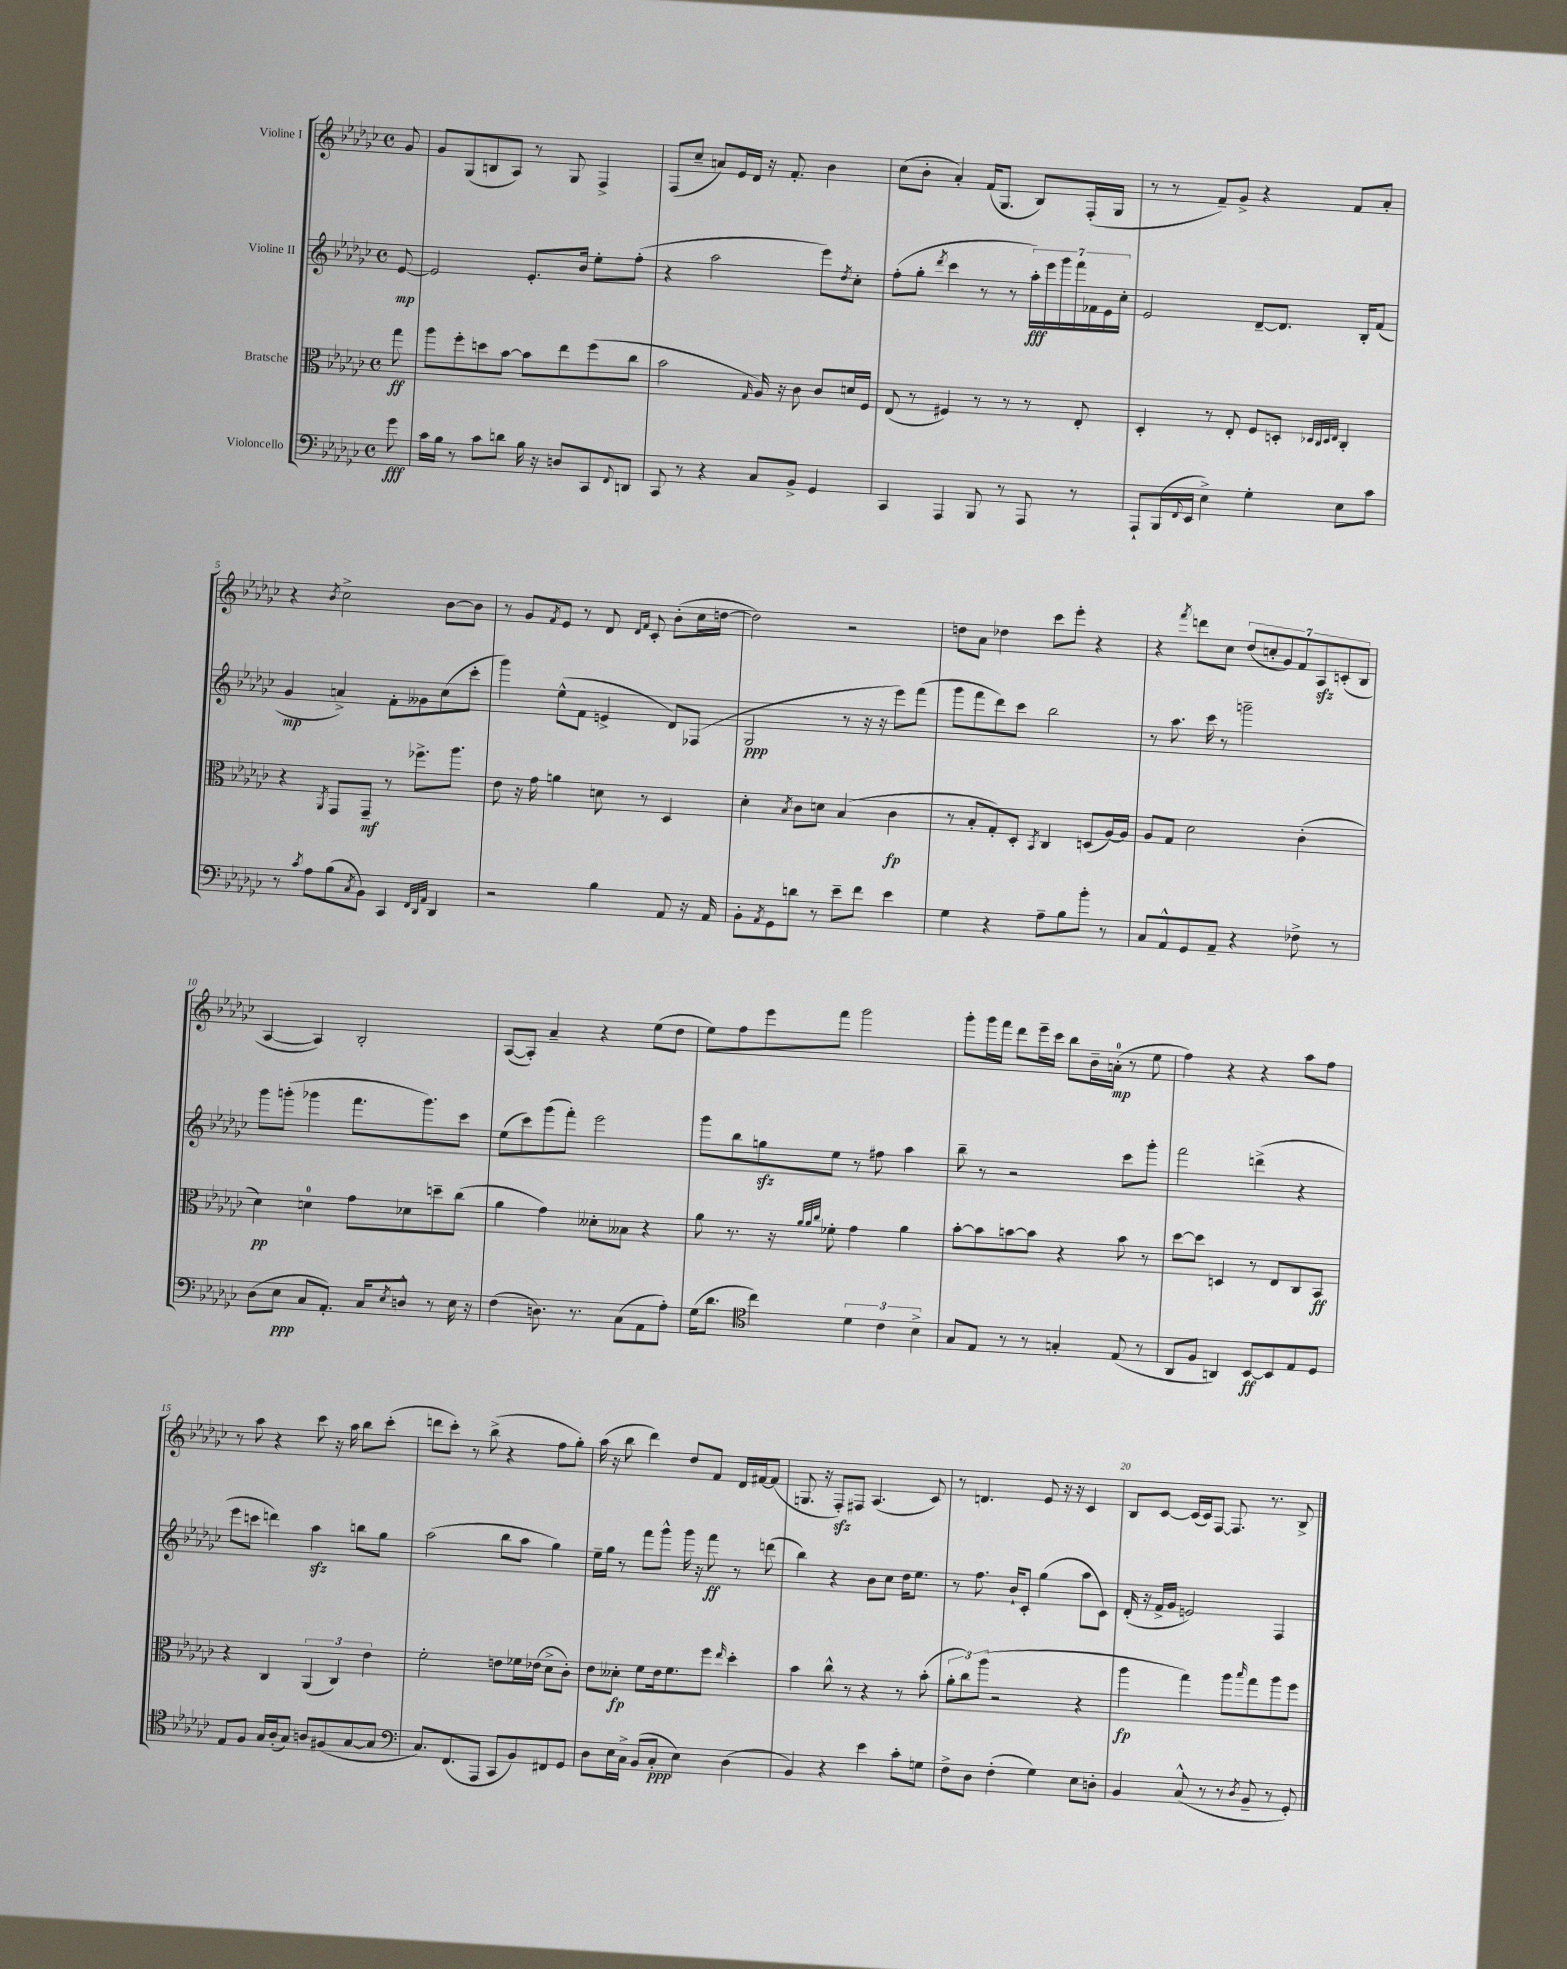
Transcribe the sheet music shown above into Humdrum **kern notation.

**kern	**dynam	**kern	**dynam	**kern	**dynam	**kern	**dynam
*part4	*part4	*part3	*part3	*part2	*part2	*part1	*part1
*staff4	*staff4	*staff3	*staff3	*staff2	*staff2	*staff1	*staff1
*I"Violoncello	*	*I"Bratsche	*	*I"Violine II	*	*I"Violine I	*
*clefF4	*	*clefC3	*	*clefG2	*	*clefG2	*
*k[b-e-a-d-g-c-]	*	*k[b-e-a-d-g-c-]	*	*k[b-e-a-d-g-c-]	*	*k[b-e-a-d-g-c-]	*
*M4/4	*	*M4/4	*	*M4/4	*	*M4/4	*
*met(c)	*	*met(c)	*	*met(c)	*	*met(c)	*
=	=	=	=	=	=	=	=
8g-\	fff	8gg-\	ff	[8e-/	mp	8g-/	.
=1	=1	=1	=1	=1	=1	=1	=1
16c-\LL	.	8aa-\L	.	2e-/]	.	8g-/L	.
16B-\JJ	.	.	.	.	.	.	.
8r	.	8ff'\	.	.	.	(8G-/	.
8c-\L	.	8ddn\	.	.	.	8Bn/	.
8dn\J	.	[8b-\J	.	.	.	8A-/J)	.
16B-\	.	8b-\L]	.	8.e-'/L	.	8r	.
16r	.	.	.	.	.	.	.
8Dn/L	.	8ee-\	.	.	.	8G-/	.
.	.	.	.	16b-/Jk	.	.	.
8CC-/	.	(8ff\	.	8ee-'\L	.	4F^/	.
8qqFF/	.	.	.	.	.	.	.
8DDn/J	.	8cc-\J	.	(8ff'\J	.	.	.
=2	=2	=2	=2	=2	=2	=2	=2
8CC-/	.	2b-\	.	4r	.	(8F/L	.
8r	.	.	.	.	.	8cc-~/J	.
4r	.	.	.	2aa-\	.	8an/L)	.
.	.	.	.	.	.	16e-/L	.
.	.	.	.	.	.	16d-/JJ	.
.	.	16qqG-/	.	.	.	.	.
8C-/L	.	16A-/)	.	.	.	16r	.
.	.	16r	.	.	.	8.f'/	.
8BB-^/J	.	8c-\	.	.	.	.	.
4GG-/	.	8c-/L	.	8eee-\L)	.	4b-\	.
.	.	.	.	8qdd-/	.	.	.
.	.	16dn/L	.	8cc-'\J	.	.	.
.	.	16F/JJ	.	.	.	.	.
=3	=3	=3	=3	=3	=3	=3	=3
4CC-/	.	(8E-/	.	(8ff'\L	.	(8cc-\L	.
.	.	8r	.	8gg-'\J	.	8b-'\J	.
.	.	.	.	8qddd-/	.	.	.
4AAA-/	.	4F#X/)	.	4ccc-\	.	4a-'/)	.
8BBB-/	.	8r	.	8r	.	(16f/KL	.
.	.	.	.	.	.	8.G-/J	.
8r	.	8r	.	8r	.	.	.
8AAA-/	.	8r	.	28aa-'\LL)	fff	8B-/L)	.
.	.	.	.	28eee-\	.	.	.
.	.	.	.	28ggg-\	.	.	.
.	.	.	.	28fff\	.	.	.
8r	.	8E-'/	.	.	.	(16F'/L	.
.	.	.	.	28f-X\	.	.	.
.	.	.	.	28e-\	.	.	.
.	.	.	.	.	.	16G-/JJ	.
.	.	.	.	28cc-'\JJ	.	.	.
=4	=4	=4	=4	=4	=4	=4	=4
8AAA-`/L	.	4D-'/	.	2e-/	.	8r	.
(16BBB-/L	.	.	.	.	.	8r	.
8qqFF/	.	.	.	.	.	.	.
16EE-/JJ	.	.	.	.	.	.	.
4E-^\)	.	8r	.	.	.	8f~/L)	.
.	.	8E-'/	.	.	.	8g-^/J	.
4G-'\	.	8F/L	.	[8d-~/L	.	4r	.
.	.	8Dn'/J	.	8.d-/J]	.	.	.
.	.	32qqD-X/LLL	.	.	.	.	.
.	.	32qqC-/	.	.	.	.	.
.	.	32qqD-/	.	.	.	.	.
.	.	32qqE-/JJJ	.	.	.	.	.
8E-\L	.	4C-'/	.	.	.	8f/L	.
.	.	.	.	16B-'/KL	.	.	.
8c-\J	.	.	.	(8f/J	.	8a-'/J	.
!!LO:LB:g=z
=5	=5	=5	=5	=5	=5	=5	=5
8r	.	4r	.	4g-/	mp	4r	.
8qc-/	.	.	.	.	.	.	.
8A-\L	.	.	.	.	.	.	.
.	.	8qAA-/	.	.	.	8qb-/	.
(8B-\	.	8GG-/L	.	4an^/)	.	2cc-^\	.
8qC-/	.	.	.	.	.	.	.
8BB-\J)	.	8GG-~/J	mf	.	.	.	.
4CC-/	.	8r	.	8f'\L	.	.	.
.	.	8.ff-X^\L	.	8g--X\	.	.	.
32qqFF/LLL	.	.	.	.	.	.	.
32qqDD-/	.	.	.	.	.	.	.
32qqAA-/JJJ	.	.	.	.	.	.	.
4DD-/	.	.	.	(8cc-\	.	[8b-\L	.
.	.	8.aa-\J	.	.	.	.	.
.	.	.	.	8ccc-'\J	.	8b-\J]	.
=6	=6	=6	=6	=6	=6	=6	=6
2r	.	8e-\	.	4ggg-\)	.	8r	.
.	.	16r	.	.	.	8g-/L	.
.	.	16g-\	.	.	.	.	.
.	.	.	.	.	.	8qf/	.
.	.	4an\	.	(8ee-^^\L	.	8e-/J	.
.	.	.	.	8f\J	.	8r	.
4B-\	.	8dn\	.	4en^/	.	8d-/	.
.	.	.	.	.	.	16qqd-/LL	.
.	.	.	.	.	.	16qqf/JJ	.
.	.	8r	.	.	.	8c-'/	.
8AA-/	.	4D-/	.	8d-/L)	.	(8b-'\L	.
16r	.	.	.	(8F-X/J	.	16cc-\L	.
16AA-/	.	.	.	.	.	[16ddn\JJ	.
=7	=7	=7	=7	=7	=7	=7	=7
8BB-'\L	.	4d-'\	.	2G-/	ppp	2dd\])	.
8qAA-/	.	.	.	.	.	.	.
8GG-\	.	.	.	.	.	.	.
.	.	8qB-/	.	.	.	.	.
8dn\J	.	8c-\L	.	.	.	.	.
8r	.	8dn\J	.	.	.	.	.
8e-~\L	.	(4B-/	.	8r	.	2r	.
8f\J	.	.	.	16r	.	.	.
.	.	.	.	16r	.	.	.
4e-\	.	4c-\	fp	8eee-\L)	.	.	.
.	.	.	.	(8fff\J	.	.	.
=8	=8	=8	=8	=8	=8	=8	=8
4G-\	.	8r	.	8ggg-\L	.	8ddn\L	.
.	.	8B-'/L	.	8fff\	.	8a-\J	.
4r	.	8G-'/)	.	8ddd-\)	.	4dd-X\	.
.	.	8D-'/J	.	8ccc-\J	.	.	.
.	.	8qBB-/	.	.	.	.	.
8A-~\L	.	4C-/	.	2bb-\	.	8ccc-\L	.
8B-\	.	.	.	.	.	8eee-'\J	.
8b-'\J	.	(8Dn/L	.	.	.	4r	.
8r	.	[16A-/L)	.	.	.	.	.
.	.	16A-/JJ]	.	.	.	.	.
=9	=9	=9	=9	=9	=9	=9	=9
8C-/L	.	8A-/L	.	8r	.	4r	.
8AA-^^/	.	8G-/J	.	8.aa-\	.	.	.
.	.	.	.	.	.	8qfff/	.
8GG-/	.	2d-\	.	.	.	8dddn\L	.
.	.	.	.	16ccc-\	.	.	.
8AA-~/J	.	.	.	8r	.	8cc-\J	.
4r	.	.	.	2gggn~\	.	(14dd-/L	.
.	.	.	.	.	.	14ccn'/	.
.	.	.	.	.	.	14g-/)	.
.	.	.	.	.	.	14f/	.
8F-X^\	.	(4c-'\	.	.	.	.	.
.	.	.	.	.	.	14A-zz/	.
.	.	.	.	.	.	(14cn'/	.
8r	.	.	.	.	.	.	.
.	.	.	.	.	.	14B-/J	.
!!LO:LB:g=z
=10	=10	=10	=10	=10	=10	=10	=10
(8D-\L	.	4d-\)	pp	8ggg-\L	.	[4A-/	.
8E-\J	ppp	.	.	(8gggn'\J	.	.	.
8C-/L	.	4dn\	.	4ggg-X\	.	4A-/])	.
8.AA-'/J)	.	.	.	.	.	.	.
.	.	8g-\L	.	8.fff\L	.	2B-'/	.
16C-/KL	.	.	.	.	.	.	.
8qE-/	.	.	.	.	.	.	.
8Dn^^/J	.	8d-X\	.	.	.	.	.
.	.	.	.	8.ggg-\)	.	.	.
8r	.	8ddn~\	.	.	.	.	.
16E-\	.	(8cc-\J	.	8ccc-\J	.	.	.
16r	.	.	.	.	.	.	.
=11	=11	=11	=11	=11	=11	=11	=11
(4F\	.	4a-\	.	(8ee-\L	.	([8A-/L	.
.	.	.	.	8ccc-\)	.	8A-'/J])	.
8.Dn\)	.	4g-\)	.	(8ggg-\	.	4a-~/	.
.	.	.	.	8fff'\J)	.	.	.
8.r	.	.	.	.	.	.	.
.	.	8d--X'\L	.	2eee-\	.	4r	.
(8C-\L	.	8B--X\J	.	.	.	.	.
8AA-\	.	4r	.	.	.	(8ee-\L	.
8A-'\J)	.	.	.	.	.	8dd-\J	.
=12	=12	=12	=12	=12	=12	=12	=12
(16G-\KL	.	8a-\	.	8ggg-\L	.	8ee-\L)	.
8.d-\J	.	.	.	.	.	.	.
.	.	8.r	.	8bb-\	.	8ff\	.
*clefC4	*	*	*	*	*	*	*
4cc-\)	.	.	.	8ggnzz\	.	8eee-\	.
.	.	16r	.	.	.	.	.
.	.	32qqa-/LLL	.	.	.	.	.
.	.	32qqa-/	.	.	.	.	.
.	.	32qqcc-/JJJ	.	.	.	.	.
.	.	8f-X'\	.	8ee-\J	.	8fff\J	.
6d-\	.	4g-\	.	8r	.	2ggg-\	.
.	.	.	.	8ff#X\	.	.	.
6c-\	.	.	.	.	.	.	.
.	.	4a-\	.	4aa-\	.	.	.
6B-^\	.	.	.	.	.	.	.
=13	=13	=13	=13	=13	=13	=13	=13
8G-/L	.	[8b-'\L	.	8bb-~\	.	8ggg-'\L	.
8E-/J	.	8b-\]	.	8r	.	16ggg-\L	.
.	.	.	.	.	.	16fff\JJ	.
8r	.	[8bn\	.	2r	.	8ddd-\L	.
8r	.	8b\J]	.	.	.	16eee-~\L	.
.	.	.	.	.	.	16ccc-\JJ	.
4Gn'/	.	4r	.	.	.	8bb-\L	.
.	.	.	.	.	.	16b-~\L	.
.	.	.	.	.	.	(16an'\JJ	mp
(8E-/	.	8b\	.	8ccc-\L	.	8r	.
8r	.	8r	.	8ggg-'\J	.	8ee-\	.
=14	=14	=14	=14	=14	=14	=14	=14
8AA-/L	.	[8dd-\L	.	2fff\	.	4ff\)	.
8F/J	.	8dd-\J]	.	.	.	.	.
4AAn/)	.	4Dn/	.	.	.	4r	.
[8BB-/L	ff	8r	.	(4dddn^\	.	4r	.
8BB-/]	.	8E-/L	.	.	.	.	.
8E-/	.	8C-/	.	4r	.	8aa-\L	.
8D-/J	.	8BB-/J	ff	.	.	8ff\J	.
!!LO:LB:g=z
=15	=15	=15	=15	=15	=15	=15	=15
8E-/L	.	4r	.	8eee-\L	.	8r	.
8F/J	.	.	.	8cccn\J	.	8aa-\	.
16G-/LL	.	4C-/	.	4dddn\)	.	4r	.
(16A-'/J	.	.	.	.	.	.	.
8G-/J)	.	.	.	.	.	.	.
8An/L	.	(6AA-/	.	4aa-zz\	.	8ccc-\	.
(8F#X/	.	.	.	.	.	16r	.
.	.	6C-/)	.	.	.	.	.
.	.	.	.	.	.	16aa-\	.
[8G-/	.	.	.	8bbn\L	.	8bb-\L	.
.	.	6e-\	.	.	.	.	.
8G-/J]	.	.	.	8gg-\J	.	(8ccc-'\J	.
=16	=16	=16	=16	=16	=16	=16	=16
*clefF4	*	*	*	*	*	*	*
8.C-/L)	.	2f'\	.	(2aa-\	.	8dddn\L	.
.	.	.	.	.	.	8ccc-'\J)	.
(8.FF/	.	.	.	.	.	.	.
.	.	.	.	.	.	8r	.
8AAA-/J	.	.	.	.	.	(8bb-^\	.
8CC-/L	.	8en\L	.	8bb-\L	.	4r	.
8BB-/)	.	16f-X\L	.	8aa-\J	.	.	.
.	.	(16e-X\JJ	.	.	.	.	.
8FF#X/	.	8d-^\L	.	4gg-\)	.	8ff\L	.
8GG-/J	.	8c-'\J)	.	.	.	8gg-'\J)	.
=17	=17	=17	=17	=17	=17	=17	=17
8D-\L	.	8e-\L	.	16ee-~\LL	.	(16aa-\	.
.	.	.	.	16gg-\JJ	.	16r	.
16E-\L	.	8d--X'\J	fp	8r	.	8bb-\	.
16C-^\JJ	.	.	.	.	.	.	.
(8BB-/L	.	8f\L	.	8fff\L	.	4ddd-\)	.
8C-'/J	ppp	16e-\k	.	8ggg-^^\J	.	.	.
.	.	8.f\	.	.	.	.	.
4E-\)	.	.	.	16ggg-\	.	8dd-/L	.
.	.	.	.	16r	.	.	.
.	.	8ff\J	.	8fff\	ff	8f/J	.
.	.	16qqee-/	.	.	.	.	.
(4D-\	.	4dd-'\	.	8r	.	16d-/LL	.
.	.	.	.	.	.	[16f#X/J	.
.	.	.	.	(8dddn\	.	(8f#/J]	.
=18	=18	=18	=18	=18	=18	=18	=18
4BB-/)	.	4b-\	.	4bb-\)	.	8.Gn/	.
.	.	.	.	.	.	16r	.
4r	.	8cc-^^\	.	4r	.	8Fzz'/L)	.
.	.	8r	.	.	.	8F#X/J	.
4e-\	.	4r	.	8b-\L	.	(4.A-/	.
.	.	.	.	8cc-\J	.	.	.
8c-'\L	.	8r	.	16dd-\KL	.	.	.
.	.	.	.	8.ee-\J	.	.	.
8Gn\J	.	(8b-'\	.	.	.	8c-/)	.
=19	=19	=19	=19	=19	=19	=19	=19
8F^\L	.	12a-'\L	.	8r	.	8r	.
.	.	12cc-\)	.	.	.	.	.
8D-\J	.	.	.	8.ff\	.	4.dn/	.
.	.	(12aa-\J	.	.	.	.	.
(4F'\	.	2r	.	.	.	.	.
.	.	.	.	16b-`/KL	.	.	.
.	.	.	.	8c-'/J	.	.	.
4G-\)	.	.	.	(4gg-\	.	8e-/	.
.	.	.	.	.	.	16r	.
.	.	.	.	.	.	16r	.
8E-\L	.	4r	.	8aa-\L	.	4c-/	.
8Dn'\J	.	.	.	8c-\J)	.	.	.
=20	=20	=20	=20	=20	=20	=20	=20
4BB-/	.	4aa-\	fp	(16d-'/	.	8B-/L	.
.	.	.	.	16r	.	.	.
.	.	.	.	16f^/LL	.	[8c-/J	.
.	.	.	.	16g-/JJ	.	.	.
(8C-^^/	.	4gg-\)	.	2en/)	.	(16c-/LL]	.
.	.	.	.	.	.	16c-/J)	.
8r	.	.	.	.	.	[8F/J	.
8r	.	8aa-\L	.	.	.	8.F/]	.
8qD-/	.	16qqbb-/	.	.	.	.	.
8BB-~/	.	8gg-\	.	.	.	.	.
.	.	.	.	.	.	8.r	.
8r	.	8aa-\	.	4F/	.	.	.
8GG-'/)	.	8ff\J	.	.	.	8B-^/	.
==	==	==	==	==	==	==	==
*-	*-	*-	*-	*-	*-	*-	*-
